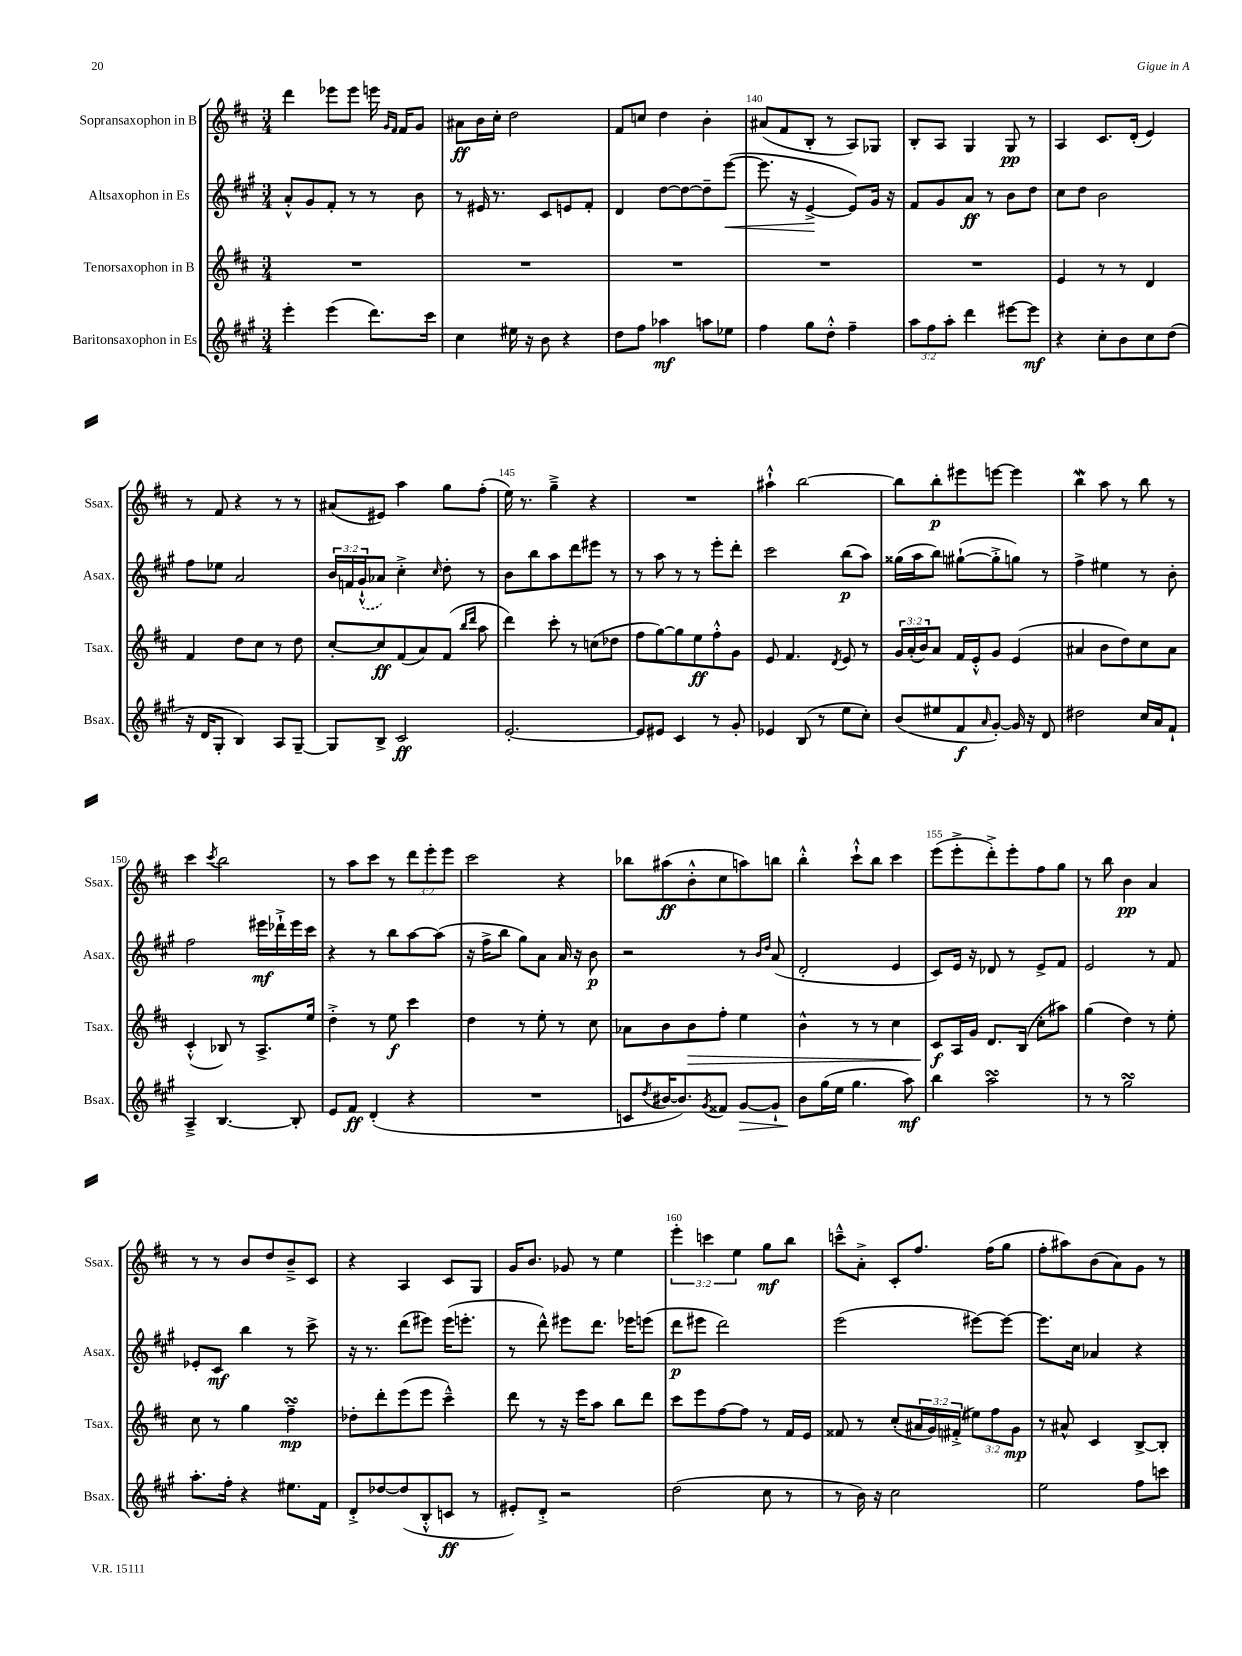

**kern	**kern	**kern	**kern
*staff4	*staff3	*staff2	*staff1
*clefG2	*clefG2	*clefG2	*clefG2
*k[f#c#g#]	*k[f#c#]	*k[f#c#g#]	*k[f#c#]
*M3/4	*M3/4	*M3/4	*M3/4
4eee'	2.r	8a'^^	4ddd
.	.	8g#	.
(4eee	.	8f#'	8eee-
.	.	8r	8eee-
8.ddd)	.	8r	16eee
.	.	.	16qqg
.	.	.	16qqf#
.	.	.	16f#
.	.	8b	8g
16ccc#	.	.	.
=	=	=	=
4cc#	2.r	8r	8a#
.	.	16e#	16b
.	.	8.r	16cc#'
16ee#	.	.	2dd
16r	.	.	.
8b	.	8c#	.
4r	.	8e	.
.	.	8f#'	.
=	=	=	=
8dd	2.r	4d	8f#
8ff#	.	.	8cc
4aa-	.	[8dd	4dd
.	.	8dd_	.
8aa	.	8dd~]	4b'
8ee-	.	([8eee	.
=	=	=	=
4ff#	2.r	8.eee]	(8a#
.	.	.	8f#
.	.	16r	.
8gg#	.	[4e^	8B'
8dd'^^	.	.	8r
4ff#~	.	8e])	8A)
.	.	16g#	8G-
.	.	16r	.
=	=	=	=
12aa	2.r	8f#	8B'
12ff#	.	.	.
.	.	8g#	8A
12aa'	.	.	.
4ddd	.	8a	4G
.	.	8r	.
[8eee#	.	8b	8G
8eee#]	.	8dd	8r
=	=	=	=
4r	4e	8cc#	4A
.	.	8dd	.
8cc#'	8r	2b	8.c#
8b	8r	.	.
.	.	.	(16d'
8cc#	4d	.	4e)
(8dd	.	.	.
=	=	=	=
16r	4f#	8ff#	8r
16d	.	.	.
8G#'	.	8ee-	8f#
4B)	8dd	2a	4r
.	8cc#	.	.
8A	8r	.	8r
[8G#~	8dd	.	8r
=	=	=	=
8G#]	[8cc#'	24b	(8a#
.	.	24f	.
.	.	(24g#`^^	.
8B^	8cc#]	8a-)	8e#)
2c#	(8f#	4cc#'^	4aa
.	8a)	.	.
.	.	16qqcc#	.
.	(8f#	8dd'	8gg
.	16qqbb	.	.
.	16qqddd	.	.
.	8aa	8r	(8ff#'
=	=	=	=
[2.e'	4ddd)	8b	16ee)
.	.	.	8.r
.	.	8bb	.
.	8ccc#'	8aa	4gg~^
.	8r	8ddd	.
.	(8cc	8eee#	4r
.	8dd-	8r	.
=	=	=	=
8e]	8ff#	8r	2.r
8e#	[8gg)	8aa	.
4c#	8gg]	8r	.
.	8ee	8r	.
8r	8ff#'^^	8eee'	.
8g#'	8g	8ddd'	.
=	=	=	=
4e-	8e	2ccc#	4aa#`^^
.	4.f#	.	.
(8B	.	.	[2bb
8r	.	.	.
.	8qd	.	.
8ee	8e	(8bb	.
8cc#')	8r	8aa)	.
=	=	=	=
(8b	24g	(16gg##	8bb]
.	(24a'	.	.
.	.	16aa	.
.	24b)	.	.
8ee#	8a	8bb)	8bb'
8f#	16f#	([8gg#`	8eee#
.	16e'^^	.	.
16qqa	.	.	.
[8g#')	8g	8gg#'^]	[8eee
16g#]	(4e	8gg)	4eee]
16r	.	.	.
8d	.	8r	.
=	=	=	=
2dd#	4a#	4ff#^	4bb
.	8b	4ee#	8aa
.	8dd)	.	8r
16cc#	8cc#	8r	8bb
16a	.	.	.
8f#`	8a#	8b'	8r
=	=	=	=
4A~^	(4c#'^^	2ff#	4ccc#
.	.	.	8qccc#
[4.B	8B-)	.	2bb
.	8r	.	.
.	8.A^	16eee#	.
.	.	16ddd-`^	.
8B']	.	16eee#	.
.	16ee	16ccc#	.
=	=	=	=
8e	4dd'^	4r	8r
8f#	.	.	8aa
(4d'	8r	8r	8ccc#
.	8ee	8bb	8r
4r	4ccc#	[8aa	12ddd
.	.	.	12eee'
.	.	(8aa]	.
.	.	.	12eee
=	=	=	=
2.r	4dd	16r	2ccc#
.	.	16ff#^	.
.	.	8bb	.
.	8r	8gg#)	.
.	8ee'	8a	.
.	8r	16a	4r
.	.	16r	.
.	8cc#	8b	.
=	=	=	=
8c	8a-	2r	8bb-
8qdd	.	.	.
[16b#	8b	.	(8aa#
8.b#])	.	.	.
.	8b	.	8b'^^
8qg#	.	.	.
8f##	8ff#'	.	8cc#
[8g#	4ee	8r	8aa)
.	.	16qqb	.
.	.	16qqdd	.
8g#`]	.	(8a	8bb
=	=	=	=
8b	4b^^	2d'	4bb'^^
(16gg#	.	.	.
16ee	.	.	.
4.gg#	8r	.	8ccc#`^^
.	8r	.	8bb
.	4cc#	4e	4ccc#
8aa)	.	.	.
=	=	=	=
4bb	8c#	8c#)	(8eee
.	16A	16e	8eee'^
.	16g	16r	.
2aa	8.d	8d-	8ddd'^)
.	.	8r	8eee'
.	(16B	.	.
.	8cc#'	8e^	8ff#
.	8aa#)	8f#	8gg
=	=	=	=
8r	(4gg	2e	8r
8r	.	.	8bb
2gg#	4dd)	.	4b
.	8r	8r	4a
.	8ee'	8f#	.
=	=	=	=
8.aa'	8cc#	8e-'	8r
.	8r	8c#	8r
16ff#'	.	.	.
4r	4gg	4bb	8b
.	.	.	8dd
8.ee#	4ff#~	8r	8b~^
.	.	8ccc#^	8c#
16f#	.	.	.
=	=	=	=
8d'^	8dd-'	16r	4r
.	.	8.r	.
[8dd-	8ddd'	.	.
(8dd-]	(8eee	(8ddd	4A
8B'^^	8eee	8eee#)	.
8c	4ccc#~^^)	(16eee#	8c#
.	.	8.eee'	.
8r	.	.	8G
=	=	=	=
8e#')	8ddd	8r	16g
.	.	.	8.b
8d'^	8r	8ddd^^)	.
2r	16r	8eee#	8g-
.	16eee	.	.
.	8aa	8.ddd	8r
.	8bb	.	4ee
.	.	16eee-	.
.	8ddd	(8eee	.
=	=	=	=
(2dd	8ccc#	8ddd	6eee'
.	8eee	8eee#	.
.	.	.	6ccc
.	[8ff#	2ddd)	.
.	.	.	6ee
.	8ff#]	.	.
8cc#	8r	.	8gg
8r	16f#	.	8bb
.	16e	.	.
=	=	=	=
8r	8f##	(2eee	8ccc~^^
16b)	8r	.	8a'^
16r	.	.	.
2cc#	(8cc#'	.	8c#'
.	24a#	.	8.ff#
.	24g)	.	.
.	(24f#'^	.	.
.	12ee#)	[8eee#)	.
.	.	.	(16ff#
.	12ff#	.	.
.	.	8eee#_	8gg
.	12g	.	.
=	=	=	=
2ee	8r	8.eee#]	8ff#'
.	8a#^^	.	8aa#)
.	.	16cc#	.
.	4c#	4a-	(8b
.	.	.	8a)
8ff#	[8B^	4r	8g
8ccc	8B']	.	8r
==	==	==	==
*-	*-	*-	*-
